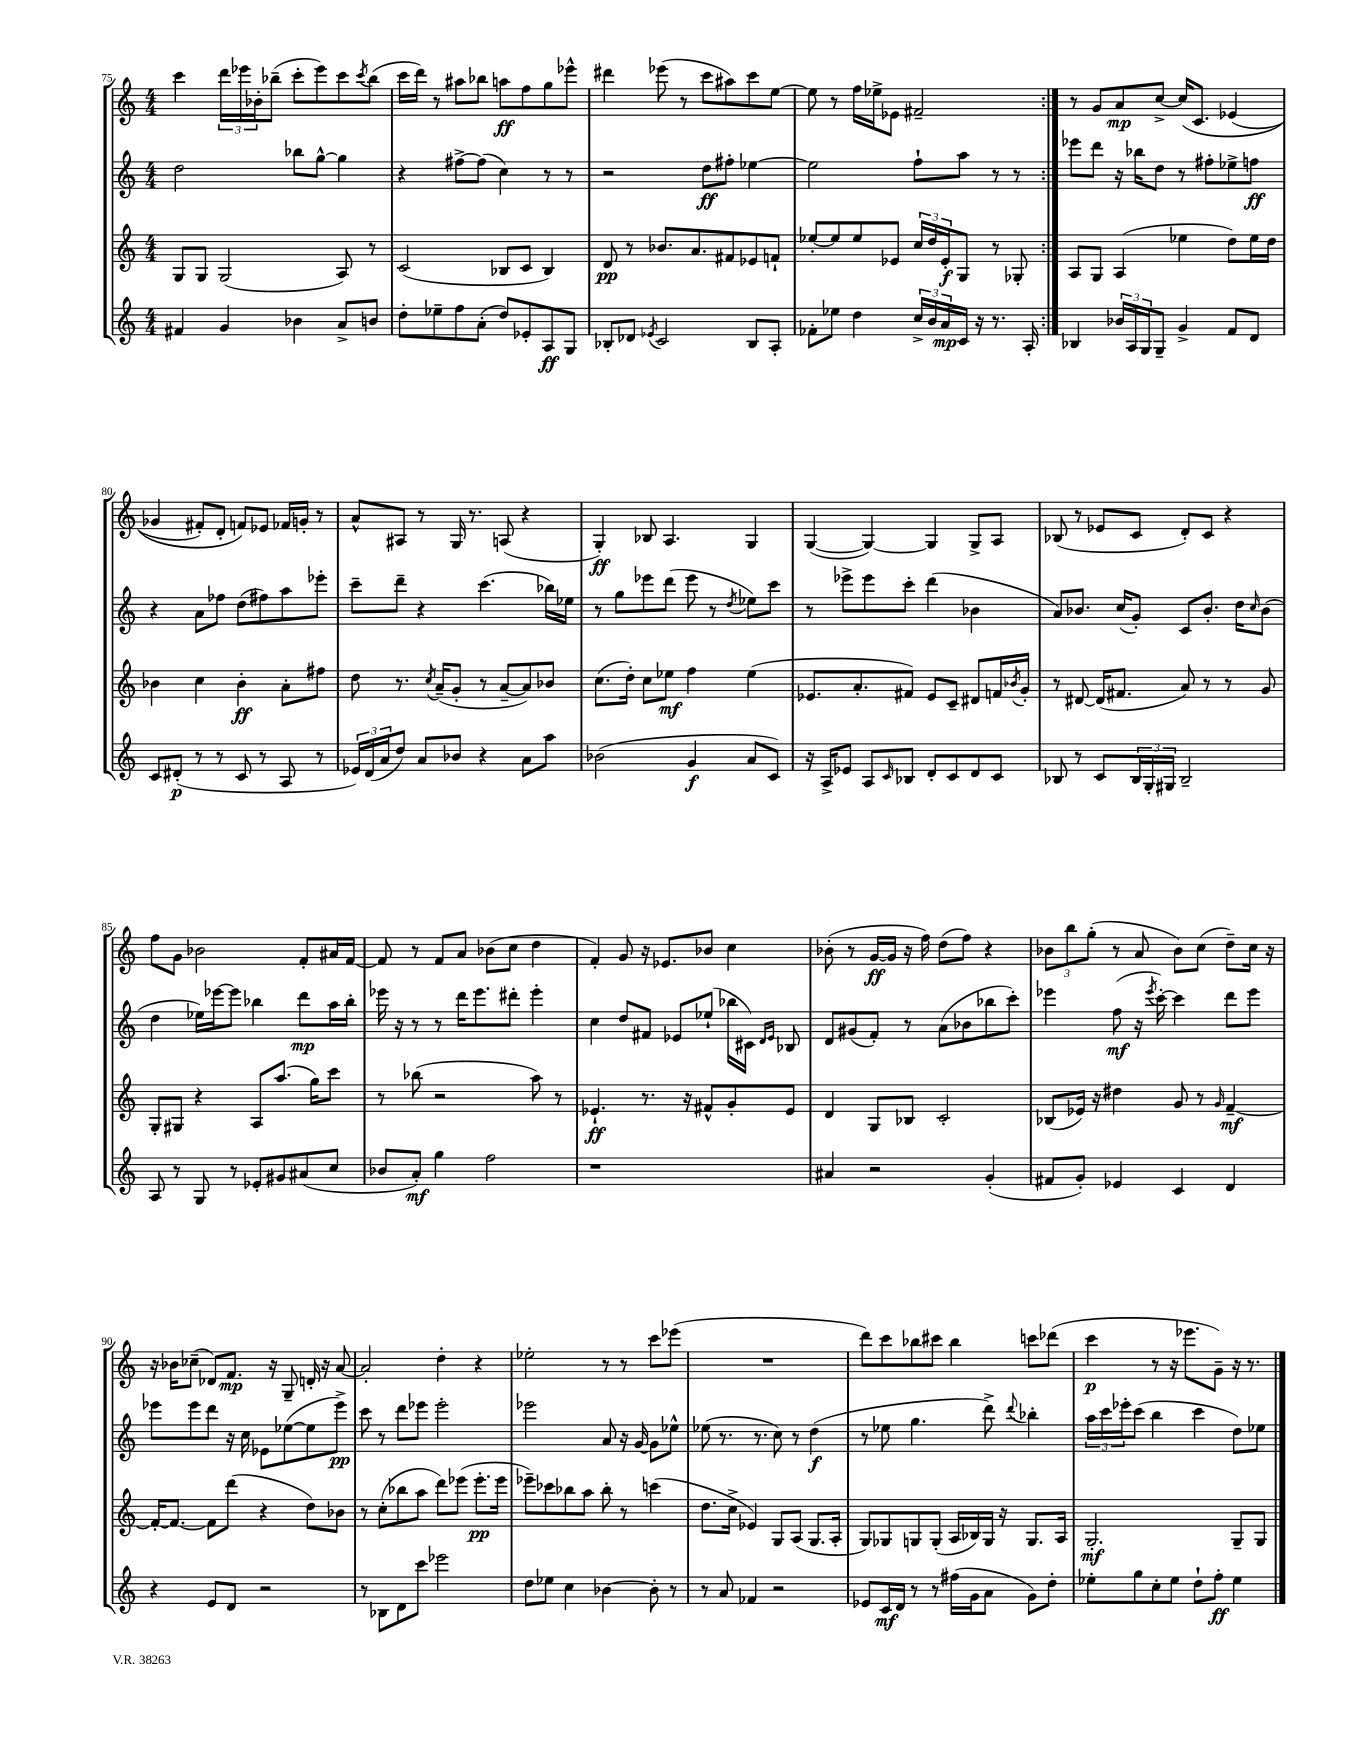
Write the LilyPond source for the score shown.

<<
\new StaffGroup <<
\new Staff = "s0" {
    \clef treble \key c \major \numericTimeSignature \time 4/4
    \repeat volta 2 { c'''4 \tuplet 3/2 { d'''16 ees'''16 bes'16-. } bes''8--( c'''8-. ees'''8) c'''8 \acciaccatura { c'''8 } bes''8( |
    c'''16 d'''16) r8 ais''8 bes''8 a''8\ff f''8 g''8 ees'''8-^ |
    dis'''4 ees'''8( r8 c'''8 ais''8) c'''8 e''8~ |
    e''8 r8 f''16 ees''16-> ees'8 fis'2-- | }
    r8 g'8 a'8\mp c''8~-> c''16\( c'8. ees'4( |
    ges'4 fis'8-.) d'8-. f'8\) ees'8 fes'16 g'16-. r8 |
    a'8-^ ais8 r8 g16 r8. a8( r4 |
    g4-.\ff) bes8 a4. g4 |
    g4~( g4~) g4 g8-> a8 |
    bes8( r8 ees'8 c'8 d'8-.) c'8 r4 |
    f''8 g'8 bes'2 f'8-. ais'16 f'16~ |
    f'8 r8 f'8 a'8 bes'8( c''8 d''4 |
    f'4-.) g'8 r16 ees'8. bes'8 c''4 |
    bes'8-.( r8 g'16~\ff g'16 r16 f''16) d''8( f''8) r4 |
    \tuplet 3/2 { bes'8 b''8 g''8-.( } r8 a'8 bes'8) c''8( d''8--) c''16 r16 |
    r16 bes'16 ces''8--( des'8) f'8.\mp r16 g8-- d'16-. r16 a'8~ |
    a'2-. d''4-. r4 |
    ees''2-. r8 r8 c'''8 ees'''8( |
    R1 |
    d'''8) c'''8 bes''8 cis'''8 bes''4 c'''8 des'''8( |
    c'''4\p r8 r16 ees'''8. g'8--) r16 r8. \bar "|." |
}
\new Staff = "s1" {
    \clef treble \key c \major \numericTimeSignature \time 4/4
    \repeat volta 2 { d''2 bes''8 g''8~-^ g''4 |
    r4 fis''8~-> fis''8( c''4) r8 r8 |
    r2 d''8\ff fis''8-. ees''4~ |
    ees''2 f''8-! a''8 r8 r8 | }
    ees'''8 d'''8 r16 bes''16 d''8 r8 fis''8-. ees''8-> f''8\ff |
    r4 a'8 fes''8 d''8( fis''8) a''8 ees'''8-. |
    c'''8-- d'''8-- r4 c'''4.( bes''16) ees''16 |
    r8 g''8 ees'''8 d'''8( ees'''8 r8 \acciaccatura { d''8 } ees''8) c'''8 |
    r8 ees'''8-> ees'''8 c'''8-. d'''4( bes'4 |
    a'8) bes'8. c''16( g'8-.) c'8 bes'8.-. d''16 \grace { c''16 } bes'8( |
    d''4 ees''16) ees'''16~ ees'''8 bes''4 d'''8\mp a''16 bes''16-. |
    ees'''16 r16 r8 r8 d'''16 ees'''8. dis'''8-. ees'''4-. |
    c''4 d''8 fis'8 ees'8 ees''8-!( bes''16 cis'16) \grace { d'16 ees'16 } bes8 |
    d'8 gis'8( f'8-.) r8 a'8( bes'8 bes''8 c'''8-.) |
    ees'''4 f''8\mf( r16 \acciaccatura { ees'''8 } c'''16~-.) c'''4 d'''8 ees'''8 |
    ees'''8 ees'''8 d'''8 r16 c''16 ees'8 ees''8~( ees''8 ees'''8->\pp) |
    c'''8 r8 d'''8 ees'''8 ees'''2-. |
    ees'''2 a'8 r16 g'16~ g'8 ees''8-^ |
    ees''8( r8. r8. c''8) r8 d''4\f( |
    r8 ees''8 g''4. d'''8->) \appoggiatura { d'''8 } bes''4-. |
    \tuplet 3/2 { a''16 c'''16 ees'''16-. } c'''8( b''4 c'''4 d''8) ees''8 \bar "|." |
}
\new Staff = "s2" {
    \clef treble \key c \major \numericTimeSignature \time 4/4
    \repeat volta 2 { g8 g8 g2( a8) r8 |
    c'2( bes8 c'8 bes4) |
    d'8\pp r8 bes'8. a'8. fis'8 ees'8 f'8-! |
    ees''8~-. ees''8 ees''8 ees'8 \tuplet 3/2 { c''16 d''16 ees'16-.\f } g8 r8 ges8-. | }
    a8 g8 a4( ees''4 d''8) ees''16 d''16 |
    bes'4 c''4 bes'4-.\ff a'8-. fis''8 |
    d''8 r8. \acciaccatura { c''8 } a'16--( g'8-. r8 a'8~-- a'8) bes'8 |
    c''8.( d''16-.) c''8 ees''8\mf f''4 ees''4( |
    ees'8. a'8.-. fis'8) ees'8 c'8-- dis'8 f'16 \acciaccatura { bes'8 } g'16-. |
    r8 dis'8~ dis'16( fis'8. a'8) r8 r8 g'8 |
    g8-. gis8 r4 a8 a''8.( g''16) c'''8 |
    r8 bes''8( r2 a''8) r8 |
    ees'4.-!\ff r8. r16 fis'8-^ g'8-. ees'8 |
    d'4 g8 bes8 c'2-. |
    bes8( ees'16) r16 dis''4 g'8 r8 \grace { g'16 } f'4~--\mf |
    f'16~-. f'8.~ f'8 d'''8( r4 d''8) bes'8 |
    r8 c''8-.( bes''8 a''8 d'''8) ees'''8( ees'''8.-.\pp ees'''16 |
    ees'''8--) ces'''8 bes''8 a''8 bes''8-. r8 c'''4( |
    d''8. c''16-> ees'4) g8 a8( g8. a16-. |
    g8) ges8 g8 g8-.( a16 bes16) g16 r16 g8. a16 |
    g2.-.\mf g8-- g8 \bar "|." |
}
\new Staff = "s3" {
    \clef treble \key c \major \numericTimeSignature \time 4/4
    \repeat volta 2 { fis'4 g'4 bes'4 a'8-> b'8 |
    d''8-. ees''8-- f''8 a'8-.( d''8) ees'8-. a8\ff g8 |
    bes8-. des'8 \acciaccatura { ees'8 } c'2 bes8 a8-. |
    fes'8-. ees''8 d''4 \tuplet 3/2 { c''16-> b'16 a'16\mp } c'16 r16 r8. a16-. | }
    bes4 \tuplet 3/2 { bes'16 a16 g16 } g8-- g'4-> f'8 d'8 |
    c'8 dis'8-.\p( r8 r8 c'8 r8 a8 r8 |
    \tuplet 3/2 { ees'16) d'16( a'16 } d''8) a'8 bes'8 r4 a'8 a''8 |
    bes'2( g'4\f a'8 c'8) |
    r16 a16-> ees'8 a8 \grace { c'16 } bes8 d'8-. c'8 d'8 c'8 |
    bes8 r8 c'8 \tuplet 3/2 { bes16 g16-. gis16 } bes2-- |
    a8 r8 g8 r8 ees'8-. gis'8 ais'8( c''8 |
    bes'8 a'8-.\mf) g''4 f''2 |
    r1 |
    ais'4 r2 g'4-.( |
    fis'8 g'8-.) ees'4 c'4 d'4 |
    r4 e'8 d'8 r2 |
    r8 bes8 d'8 c'''8 ees'''2 |
    d''8 ees''8 c''4 bes'4~ bes'8-. r8 |
    r8 a'8 fes'4 r2 |
    ees'8 c'16\mf d'16 r8 r8 fis''16( g'16 a'8 g'8) d''8-. |
    ees''8-. g''8 c''8-. ees''8 d''8-! f''8-.\ff ees''4 \bar "|." |
}
>>
>>
\layout { \context { \Score currentBarNumber = #75 } }
